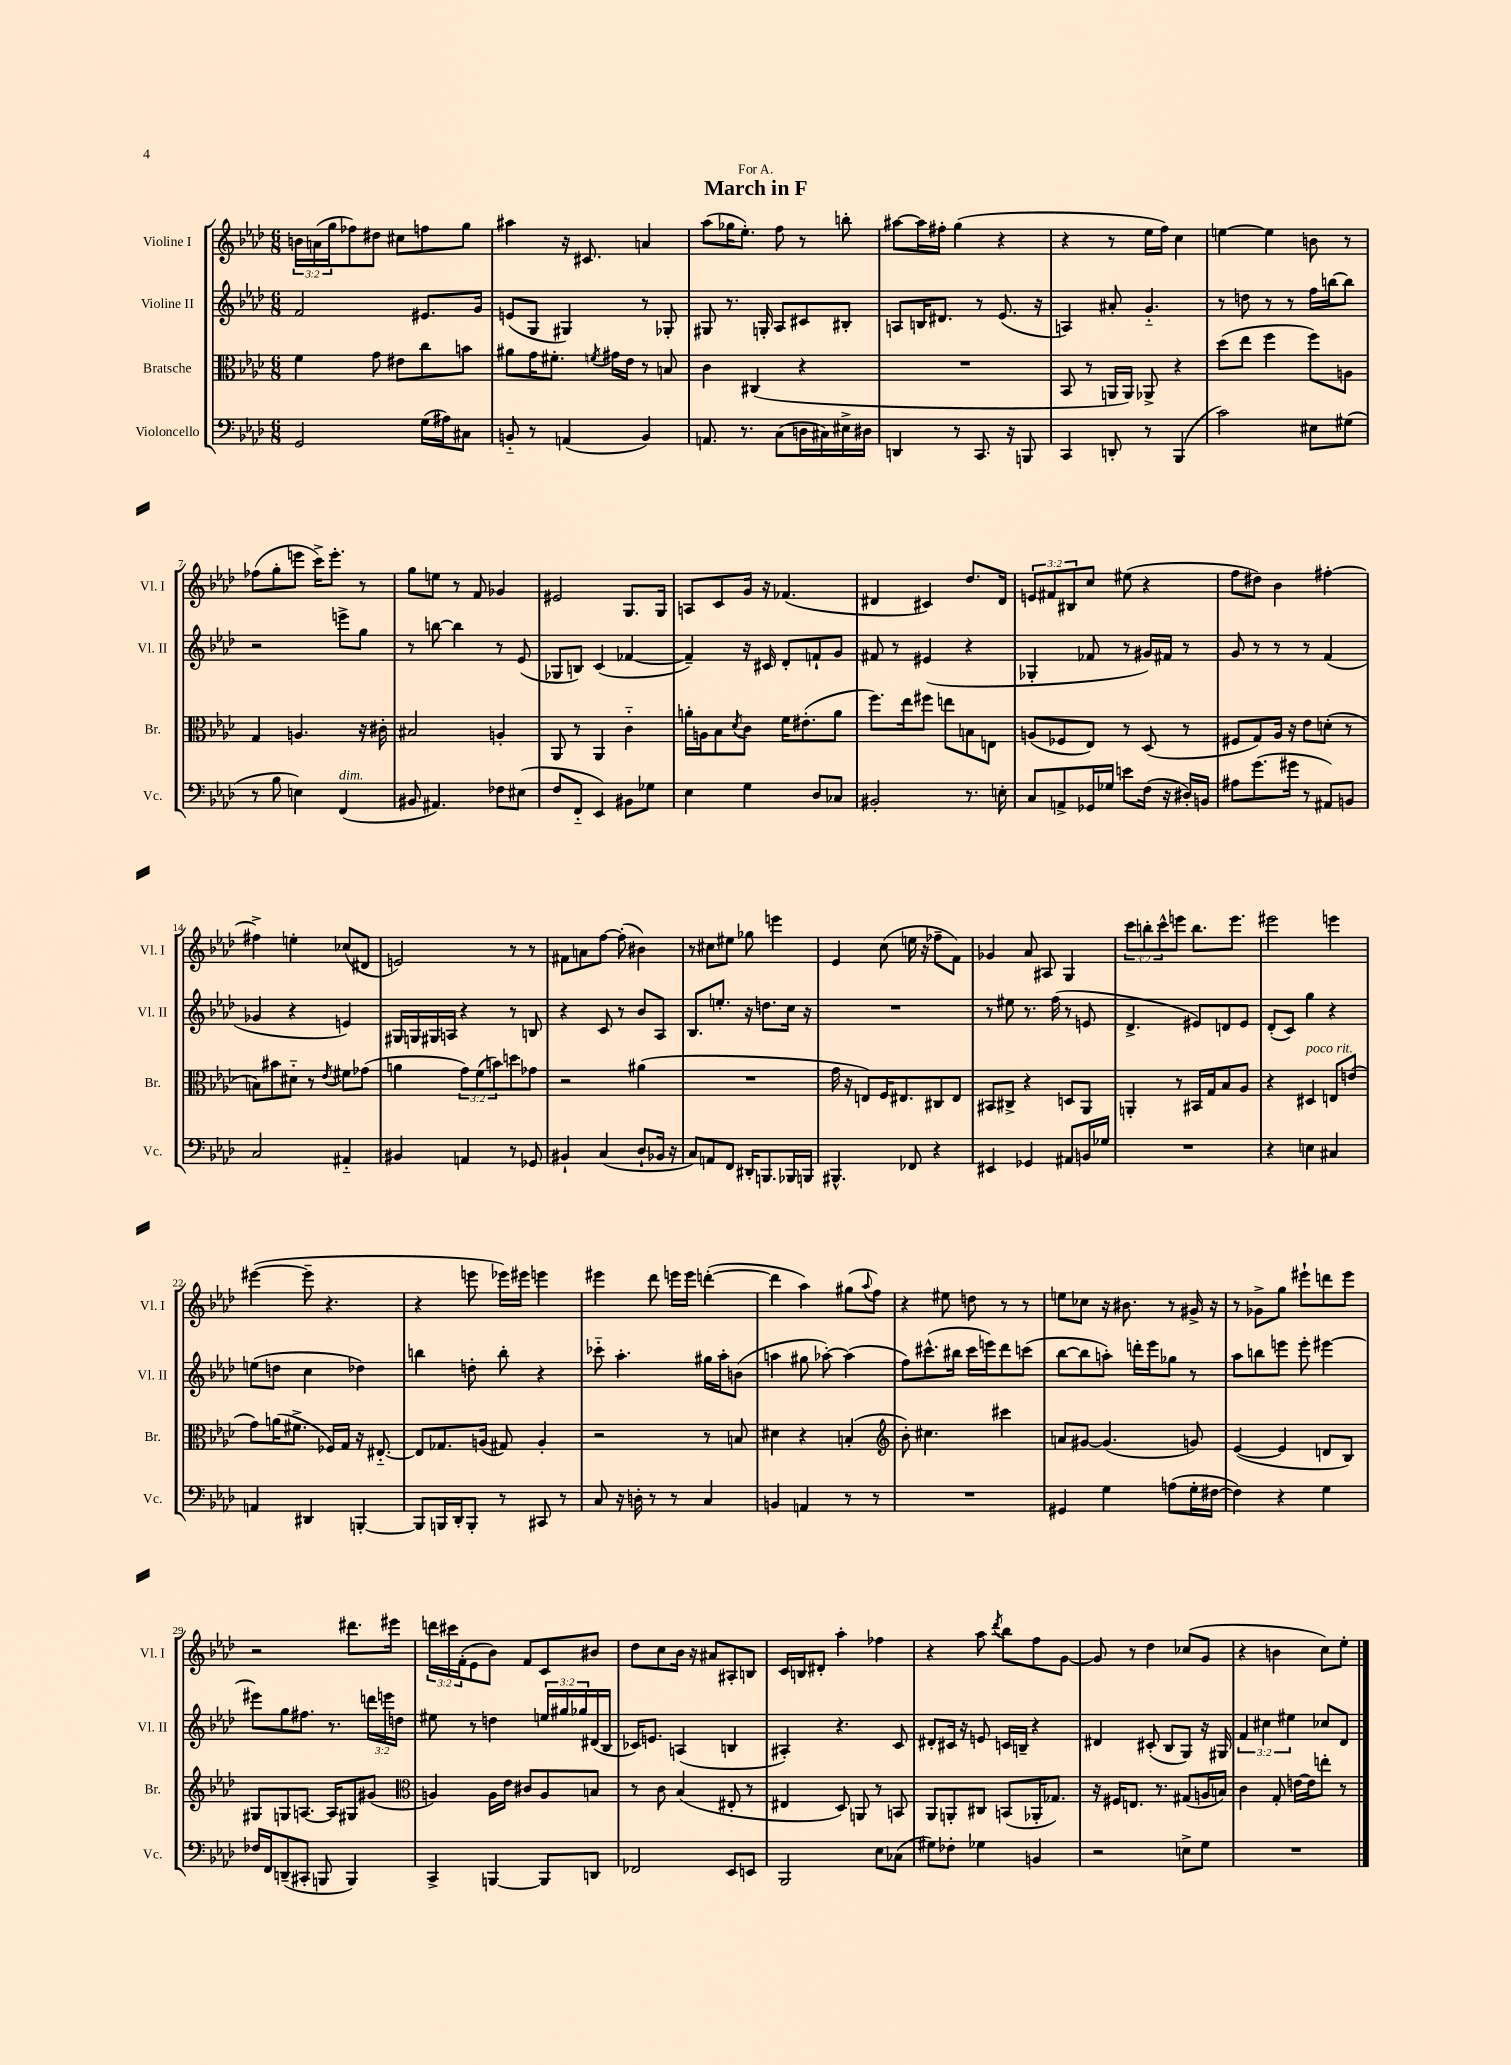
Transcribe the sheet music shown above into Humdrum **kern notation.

**kern	**kern	**kern	**kern
*part4	*part3	*part2	*part1
*staff4	*staff3	*staff2	*staff1
*I"Violoncello	*I"Bratsche	*I"Violine II	*I"Violine I
*I'Vc.	*I'Br.	*I'Vl. II	*I'Vl. I
*clefF4	*clefC3	*clefG2	*clefG2
*k[b-e-a-d-]	*k[b-e-a-d-]	*k[b-e-a-d-]	*k[b-e-a-d-]
*M6/8	*M6/8	*M6/8	*M6/8
=1	=1	=1	=1
2GG/	4f\	2f/	24bn\LL
.	.	.	(24an\
.	.	.	24gg\J
.	.	.	8ff-X\)
.	8g\	.	8dd#X\J
.	8e#X\L	.	8cc#X\L
(16G\LL	8cc\	8.e#X/L	8ffn\
16A#X\J)	.	.	.
8C#X\J	8bn\J	.	8gg\J
.	.	16g/Jk	.
=2	=2	=2	=2
8BBn/	8a#X\L	(8en/L	4aa#X\
8r	16g\K	8G/J	.
.	8.f#X'\J	.	.
(4AAn/	.	4G#X/)	16r
.	.	.	8.c#X/
.	8qfn/	.	.
.	16g#X\LL	.	.
.	16e-\JJ	.	.
4BB/)	8r	8r	4an/
.	8Bn/	8G-X'/	.
=3	=3	=3	=3
8.AAn/	4c\	8G#X/	(8aa-\L
.	.	8.r	16gg-X\K
8.r	.	.	8.ee-'\J)
.	(4C#X/	.	.
.	.	16Gn'/	.
(8C\L	.	8A-/L	8ff\
16Dn\L	4r	8c#X/	8r
16C#X\)	.	.	.
16E#X^\	.	8B#X'/J	8bbn'\
16D#X\JJ	.	.	.
=4	=4	=4	=4
4DDn/	2.r	8An/L	[8aa#X\L
.	.	16Bn/K	16aa#\L]
.	.	8.d#X/J	16ff#X'\JJ
8r	.	.	(4gg\
8.CC/	.	8r	.
.	.	(8.e-/	4r
16r	.	.	.
8BBBn/	.	.	.
.	.	16r	.
=5	=5	=5	=5
4CC/	8BB-/	4An/)	4r
.	8r	.	.
8DDn'/	16AAn/LL	8a#X'/	8r
.	16AA/JJ)	.	.
8r	8AA-X^/	4.g/	16ee-\LL
.	.	.	16ff\JJ)
(4BBB-/	4r	.	4cc\
=6	=6	=6	=6
2c\)	(8dd-\L	8r	[4een\
.	8ee-\J	8ddn\	.
.	4ff\	8r	4ee\]
.	.	8r	.
8E#X\L	8ff\L)	16ff\LL	8bn\
.	.	[16bbn\J	.
(8G#X\J	8An\J	8bb\J]	8r
!!LO:LB:g=z
=7	=7	=7	=7
8r	4G/	2r	(8ff-X\L
8B-\	.	.	8gg'\
4En\)	4.An/	.	8eeen\J
.	.	.	16ccc^\KL)
.	.	.	8.eee'\J
!LO:TX:a:i:t=dim.	!	!	!
(4FF/	.	8eeen^\L	.
.	16r	8gg\J	8r
.	16c#X'\	.	.
=8	=8	=8	=8
8BB#X/	2B#X/	8r	8gg\L
4.AA#X/)	.	[8bbn\	8een\J
.	.	4bb\]	8r
.	.	.	8f/
8F-X\L	4An'/	8r	4g-X/
(8E#X\J	.	(8e-/	.
=9	=9	=9	=9
8F/L	8AA-/	8G-X/L	2e#X/
8FF/J	8r	8Bn/J)	.
4EE-/)	4AA-/	(4c/	.
8BB#X\L	4c\	[4f-X/	8.G/L
8G-X\J	.	.	.
.	.	.	16G/Jk
=10	=10	=10	=10
4E-\	16an'\LL	4f-~/])	8An/L
.	16An\J	.	.
.	8B-\	.	8c/
.	8qd-/	.	.
4G\	8c\J	16r	16g/Jk
.	.	16c#X/	16r
.	16f\KL	8d-'/L	(4.f-X/
.	(8.e#X'\	.	.
8D-/L	.	8fn`/	.
8C-X/J	8a\J	8g/J	.
=11	=11	=11	=11
2BB#X'/	8.ff\L)	8f#X/	4d#X/
.	.	8r	.
.	16ee-\k	.	.
.	8ff#X\J	(4e#X/	4c#X/)
.	8een\L	.	.
8.r	8Bn\	4r	8.dd-/L
.	8En\J	.	.
16En'\	.	.	16d#/Jk
=12	=12	=12	=12
8C/L	(8An/L	4G-X'/	12en/L
.	.	.	12f#X/
8AAn^/	8F-X/	.	.
.	.	.	12B#X/
16GG-X/L	8E-/J)	8f-X/	8cc/J
16G-X/JJ	.	.	.
8en\L	8r	8r	(8ee#X\
(16F\Jk	(8D-/	16g#X/LL)	4r
16r	.	16f#X/JJ	.
16D#X'/LL)	8r	8r	.
16BBn/JJ	.	.	.
=13	=13	=13	=13
8A#X\L	8F#X/L	8g/	8ff\L
(8.g\	8G/)	8r	8dd#X\J)
.	16A-/Jk	8r	4b-\
16g#X\Jk	16r	.	.
8r	8e-\L	8r	.
8AA#X/L)	(8dn'\J	(4f/	[4ff#X'\
8BBn/J	8r	.	.
!!LO:LB:g=z
=14	=14	=14	=14
2C/	8Bn\L)	4g-X/	4ff#X^\]
.	8b#X\	.	.
.	8d#X\J	4r	4een'\
.	8r	.	.
.	8qe-/	.	.
4AA#X/	8f#X\L	4en/)	(8cc-X/L
.	(8g-X\J	.	8d#X/J
=15	=15	=15	=15
4BB#X/	4an\	16G#X/LL	2en/)
.	.	16Gn/	.
.	.	16G#X/	.
.	.	16An/JJ	.
4AAn/	12g\L)	4r	.
.	(12f\	.	.
.	12bn\)	.	.
8r	8ddn\	8r	8r
8GG-X/	8g-X\J	8Bn/	8r
=16	=16	=16	=16
4BB#X`/	2r	4r	8f#X\L
.	.	.	8an\
(4C/	.	8c/	[8ff\J
.	.	8r	(8ff'\]
8D-`/L	(4a#X\	8b-/L	4b#X\)
16BB-X/Jk	.	8A-/J	.
16r	.	.	.
=17	=17	=17	=17
8C/L)	2.r	8.B-/L	8r
8AAn/	.	.	8cc#X\L
.	.	8.een'/J	.
8FF/J	.	.	8ee#X\J
16DD#X'/KL	.	16r	8gg-X\
8.BBBn/	.	8.ddn\L	.
.	.	.	4eeen\
16BBB-X/L	.	16cc\Jk	.
16BBBn/JJ	.	16r	.
=18	=18	=18	=18
4.BBB#X^^/	16g\	2.r	4e-/
.	16r	.	.
.	8En/L)	.	.
.	16F/K	.	(8cc\
.	8.E#X/	.	.
8FF-X/	.	.	16een\
.	.	.	16r
4r	8C#X/	.	8ff-X~\L
.	8E#/J	.	8f\J)
=19	=19	=19	=19
4EE#X/	8BB#X/L	8r	4g-X/
.	8C#X^/J	8ee#X\	.
4GG-X/	4r	8.r	8a-/
.	.	.	8A#X/
.	.	(16ff\	.
8AA#X/L	8Dn/L	8r	4G/
16BBn/L	8AA-/J	8en/	.
16G-X/JJ	.	.	.
=20	=20	=20	=20
2.r	4AAn'/	4.d-^/	12ccc\L
.	.	.	12bbn'\
.	.	.	12ccc^^\
.	8r	.	8eeen\J
.	16BB#X/LL	8e#X/L)	8.bb\L
.	16G/J	.	.
.	8B-/	8dn/	.
.	.	.	8.eee\J
.	8A-/J	8e#/J	.
=21	=21	=21	=21
4r	4r	(8d-'/L	2eee#X\
.	.	8c/J)	.
!	!LO:TX:a:i:t=poco rit.	!	!
4En\	4D#X/	4gg\	.
4C#X/	8En/L	4r	4eeen\
.	(8en/J	.	.
!!LO:LB:g=z
=22	=22	=22	=22
4AAn/	8g\L)	(8een\L	([4eee#X\
.	(16an\K	8ddn\J	.
.	8.f#X^\J	.	.
4DD#X/	.	4cc\	8eee#~\]
.	16F-X/LL)	.	4.r
.	16G/JJ	.	.
[4BBBn'/	16r	4dd-X\)	.
.	[8.E#X/	.	.
=23	=23	=23	=23
8BBB/L]	8E#/L]	4bbn\	4r
16BBBn/L	8.G-X/	.	.
16DD-'/J	.	.	.
8BBB'/J	.	8ddn'\	8eeen\
.	(16An/Jk	.	.
8r	8G#X/)	8bb'\	16eee-X\LL)
.	.	.	16eee#X\JJ
8CC#X/	4A'/	4r	4eeen\
8r	.	.	.
=24	=24	=24	=24
8C/	2r	8ccc-X\	4eee#X\
16r	.	4.aa-'\	.
16Dn'\	.	.	.
8r	.	.	8ddd-\
8r	.	.	16eeen\LL
.	.	.	16eee\JJ
4C/	8r	16gg#X\LL	([4dddn'\
.	.	16aa-'\J	.
.	8Bn/	(8bn\J	.
=25	=25	=25	=25
4BBn/	4d#X\	4aan\	4ddd\]
4AAn/	4r	8gg#X\	4aa-\)
.	.	[8aa-X'\)	.
8r	(4Bn'/	(4aa-\]	(8gg#X\L
.	.	.	8qqaa-/
8r	.	.	8ff\J)
=26	=26	=26	=26
*	*clefG2	*	*
2.r	8b-'\)	8ff\L)	4r
.	4.cc#X\	(8.ccc#X^^\	.
.	.	.	8ee#X\
.	.	16bb#X\Jk	.
.	.	16ccc#\LL	8ddn\
.	.	16eeen\J)	.
.	4ccc#X\	8ddd-\	8r
.	.	(8cccn\J	8r
=27	=27	=27	=27
4GG#X/	8an/L	[8bb-\L	8een\L
.	[8g#X/J	8bb-\]	8cc-X\J
4G\	(4.g#/]	8aan'\J)	16r
.	.	.	8.b#X\
.	.	16dddn'\LL	.
.	.	16eee-\J	.
(8An\L	.	8gg-X\J	8r
16G'\L	8gn/)	8r	16g#X^/
[16F#X\JJ	.	.	16r
=28	=28	=28	=28
4F#\])	([4e-/	8aa-\L	8r
.	.	8bbn\	8g-X^\L
4r	4e-/]	8eeen\J	8gg\J
.	.	8eee'\	8eee#X`\L
4G\	8dn/L	[4eee#X\	8dddn\
.	8B-/J)	.	8eee#\J
!!LO:LB:g=z
=29	=29	=29	=29
16F-X/LL	8G#X/L	8eee#X\L]	2r
16FF/J	.	.	.
(8DDn~/	8Gn/	8gg\	.
8CC#X'/J	[8.An/J	8.ff#X\J	.
8BBBn/	.	.	.
.	16A/KL]	8.r	.
4BBB/)	8G#X/	.	8.ddd#X\L
.	(8g#X/J	24dddn\LL	.
.	.	24eeen\	.
.	.	.	16eee#X\Jk
.	.	24ddn\JJ	.
=30	=30	=30	=30
*	*clefC3	*	*
4CC^/	4An/)	8ee#X\	24dddn\LL
.	.	.	24ccc#X\
.	.	.	(24f'\J
.	.	8r	8e-\
[4BBBn/	16A\LL	4ddn\	8b-\J)
.	16e-\JJ	.	.
.	8c#X/L	.	8f/L
8BBB/L]	8A/	24een/LL	8c/
.	.	24gg#X/	.
.	.	24gg-X/	.
8DDn/J	8Bn/J	(16d#X/	8b#X/J
.	.	16B-/JJ	.
=31	=31	=31	=31
2FF-X/	8r	16c-X/KL)	8dd-\L
.	.	8.en/J	.
.	8c\	.	8cc\
.	(4B-/	(4An/	16b-\Jk
.	.	.	16r
.	.	.	8a#X/L
8EE-/L	8E#X'/	4Bn/	8A#X'/
8EEn/J	8r	.	8Bn/J
=32	=32	=32	=32
2BBB-/	4E#X/	4A#X'/)	16c/LL
.	.	.	16Bn/J
.	.	.	8d#X'/J
.	8D-/)	4.r	4aa-'\
.	8AAn/	.	.
8E-\L	8r	.	4ff-X\
(8C-X\J	8BBn/	8c/	.
=33	=33	=33	=33
8G#X\L)	8AA-/L	8d#X'/L	4r
8F-X'\J	8AAn'/	16c#X/Jk	.
.	.	16r	.
4G-X\	8C#X/J	8en/	8aa-\
.	.	.	8qddd-/
.	(8BBn/L	16cn/LL	8bb-\L
.	.	16Bn~/JJ	.
4BBn/	16AA-X'/K	4r	8ff\
.	8.G-X/J)	.	.
.	.	.	[8g\J
=34	=34	=34	=34
2r	16r	4d#X/	8g/]
.	16F#X/KL	.	.
.	8.En/J	.	8r
.	.	(8c#X'/	4dd-\
.	8.r	.	.
.	.	8B-/L	.
8En^\L	(8G#X/L	8G/J)	(8cc-X/L
8G\J	16An/L	16r	8g/J
.	16Bn/JJ)	16G#X/	.
=35	=35	=35	=35
2.r	4c\	6f/	4r
.	.	6cc#X\	.
.	8G'/	.	4bn\
.	.	6ee#X\	.
.	[16en\LL	.	.
.	16e\J]	.	.
.	8een'\J	8cc-X/L	8cc\L)
.	8r	8d-/J	8ee-'\J
==	==	==	==
*-	*-	*-	*-
